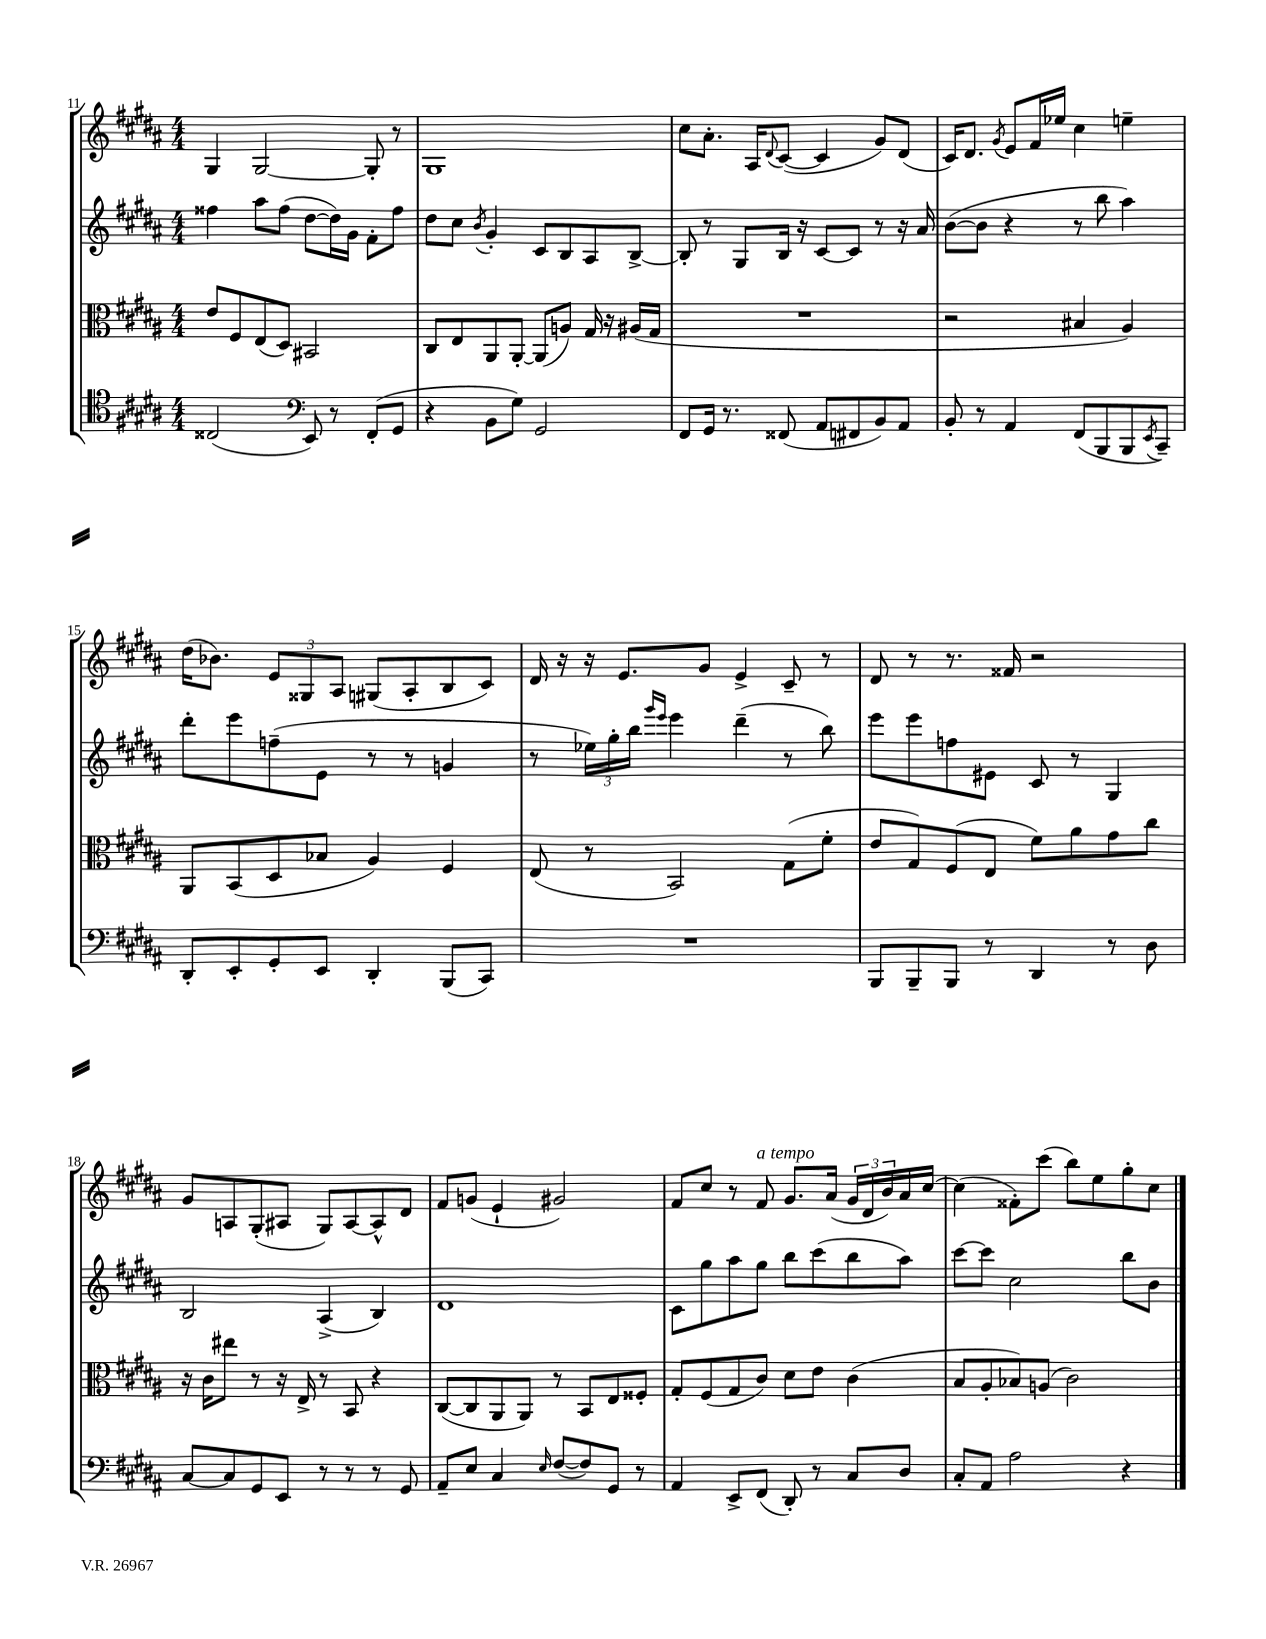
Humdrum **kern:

**kern	**kern	**kern	**kern
*staff4	*staff3	*staff2	*staff1
*clefC4	*clefC3	*clefG2	*clefG2
*k[f#c#g#d#a#]	*k[f#c#g#d#a#]	*k[f#c#g#d#a#]	*k[f#c#g#d#a#]
*M4/4	*M4/4	*M4/4	*M4/4
(2C##	8e	4ff##	4G#
.	8F#	.	.
.	(8E	8aa#	[2G#
.	8D#)	(8ff##	.
*clefF4	*	*	*
8EE)	2BB#	[8dd#	.
8r	.	16dd#])	.
.	.	16g#	.
(8FF#'	.	8f#'	8G#']
8GG#	.	8ff##	8r
=	=	=	=
4r	8C#	8dd#	1G#
.	8E	8cc#	.
.	.	8qb	.
8BB	8AA#	4g#'	.
8G#)	[8AA#'	.	.
2GG#	(8AA#]	8c#	.
.	8A)	8B	.
.	16G#	8A#	.
.	16r	.	.
.	(16A#	[8B^	.
.	16G#	.	.
=	=	=	=
8FF#	1r	8B']	8cc#
16GG#	.	8r	8.a#'
8.r	.	.	.
.	.	8G#	.
.	.	.	16A#
.	.	.	8qqd#
(8FF##	.	16B	([8c#
.	.	16r	.
8AA#	.	[8c#	4c#]
8FF#	.	8c#]	.
8BB)	.	8r	8g#)
8AA#	.	16r	(8d#
.	.	16a#	.
=	=	=	=
8BB'	2r	([8b	16c#)
.	.	.	8.d#
8r	.	8b]	.
.	.	.	8qg#
4AA#	.	4r	8e
.	.	.	16f#
.	.	.	16ee-
(8FF#	4B#	8r	4cc#
8BBB	.	8bb	.
8BBB	4A#)	4aa#)	4ee~
8qEE	.	.	.
8CC#~)	.	.	.
=	=	=	=
8DD#'	8AA#	8ddd#'	(16dd#
.	.	.	8.b-)
8EE'	(8BB	8eee	.
8GG#'	8D#	(8ff~	12e
.	.	.	12G##
8EE	8B-	8e	.
.	.	.	12A#
4DD#'	4A#)	8r	(8G#
.	.	8r	8A#'
(8BBB	4F#	4g	8B
8CC#)	.	.	8c#)
=	=	=	=
1r	(8E	8r	16d#
.	.	.	16r
.	8r	24ee-)	16r
.	.	24gg#'	.
.	.	.	8.e
.	.	24bb	.
.	.	16qqggg#	.
.	.	16qqeee	.
.	2BB)	4eee	.
.	.	.	8g#
.	.	(4ddd#~	4e^
.	(8G#	8r	8c#~
.	8f#'	8bb)	8r
=	=	=	=
8BBB	8e	8eee	8d#
8BBB~	8G#)	8eee	8r
8BBB	(8F#	8ff	8.r
8r	8E	8e#	.
.	.	.	16f##
4DD#	8f#)	8c#	2r
.	8a#	8r	.
8r	8g#	4G#	.
8D#	8cc#	.	.
=	=	=	=
[8C#	16r	2B	8g#
.	16c#	.	.
8C#]	8ee#	.	8A
8GG#	8r	.	(8G#'
8EE	16r	.	8A#
.	16E^	.	.
8r	8r	(4A#^	8G#)
8r	8BB	.	[8A#
8r	4r	4B)	8A#^^]
8GG#	.	.	8d#
=	=	=	=
8AA#~	([8C#	1d#	8f#
8E	8C#]	.	(8g
4C#	8AA#	.	4e`
.	8AA#)	.	.
16qqE	.	.	.
([8F#	8r	.	2g#)
8F#])	8BB	.	.
8GG#	8E	.	.
8r	8F##'	.	.
=	=	=	=
4AA#	8G#'	8c#	8f#
.	(8F#	8gg#	8cc#
8EE^	8G#	8aa#	8r
(8FF#	8c#)	8gg#	8f#
8DD#')	8d#	8bb	8.g#
8r	8e	(8ccc#	.
.	.	.	(16a#
8C#	(4c#	8bb	24g#
.	.	.	24d#
.	.	.	24b)
8D#	.	8aa#)	16a#
.	.	.	[16cc#
=	=	=	=
8C#'	8B	[8ccc#	(4cc#]
8AA#	8A#'	8ccc#]	.
2A#	8B-)	2cc#	8f##')
.	(8A	.	(8ccc#
.	2c#)	.	8bb)
.	.	.	8ee
4r	.	8bb	8gg#'
.	.	8b	8cc#
==	==	==	==
*-	*-	*-	*-
